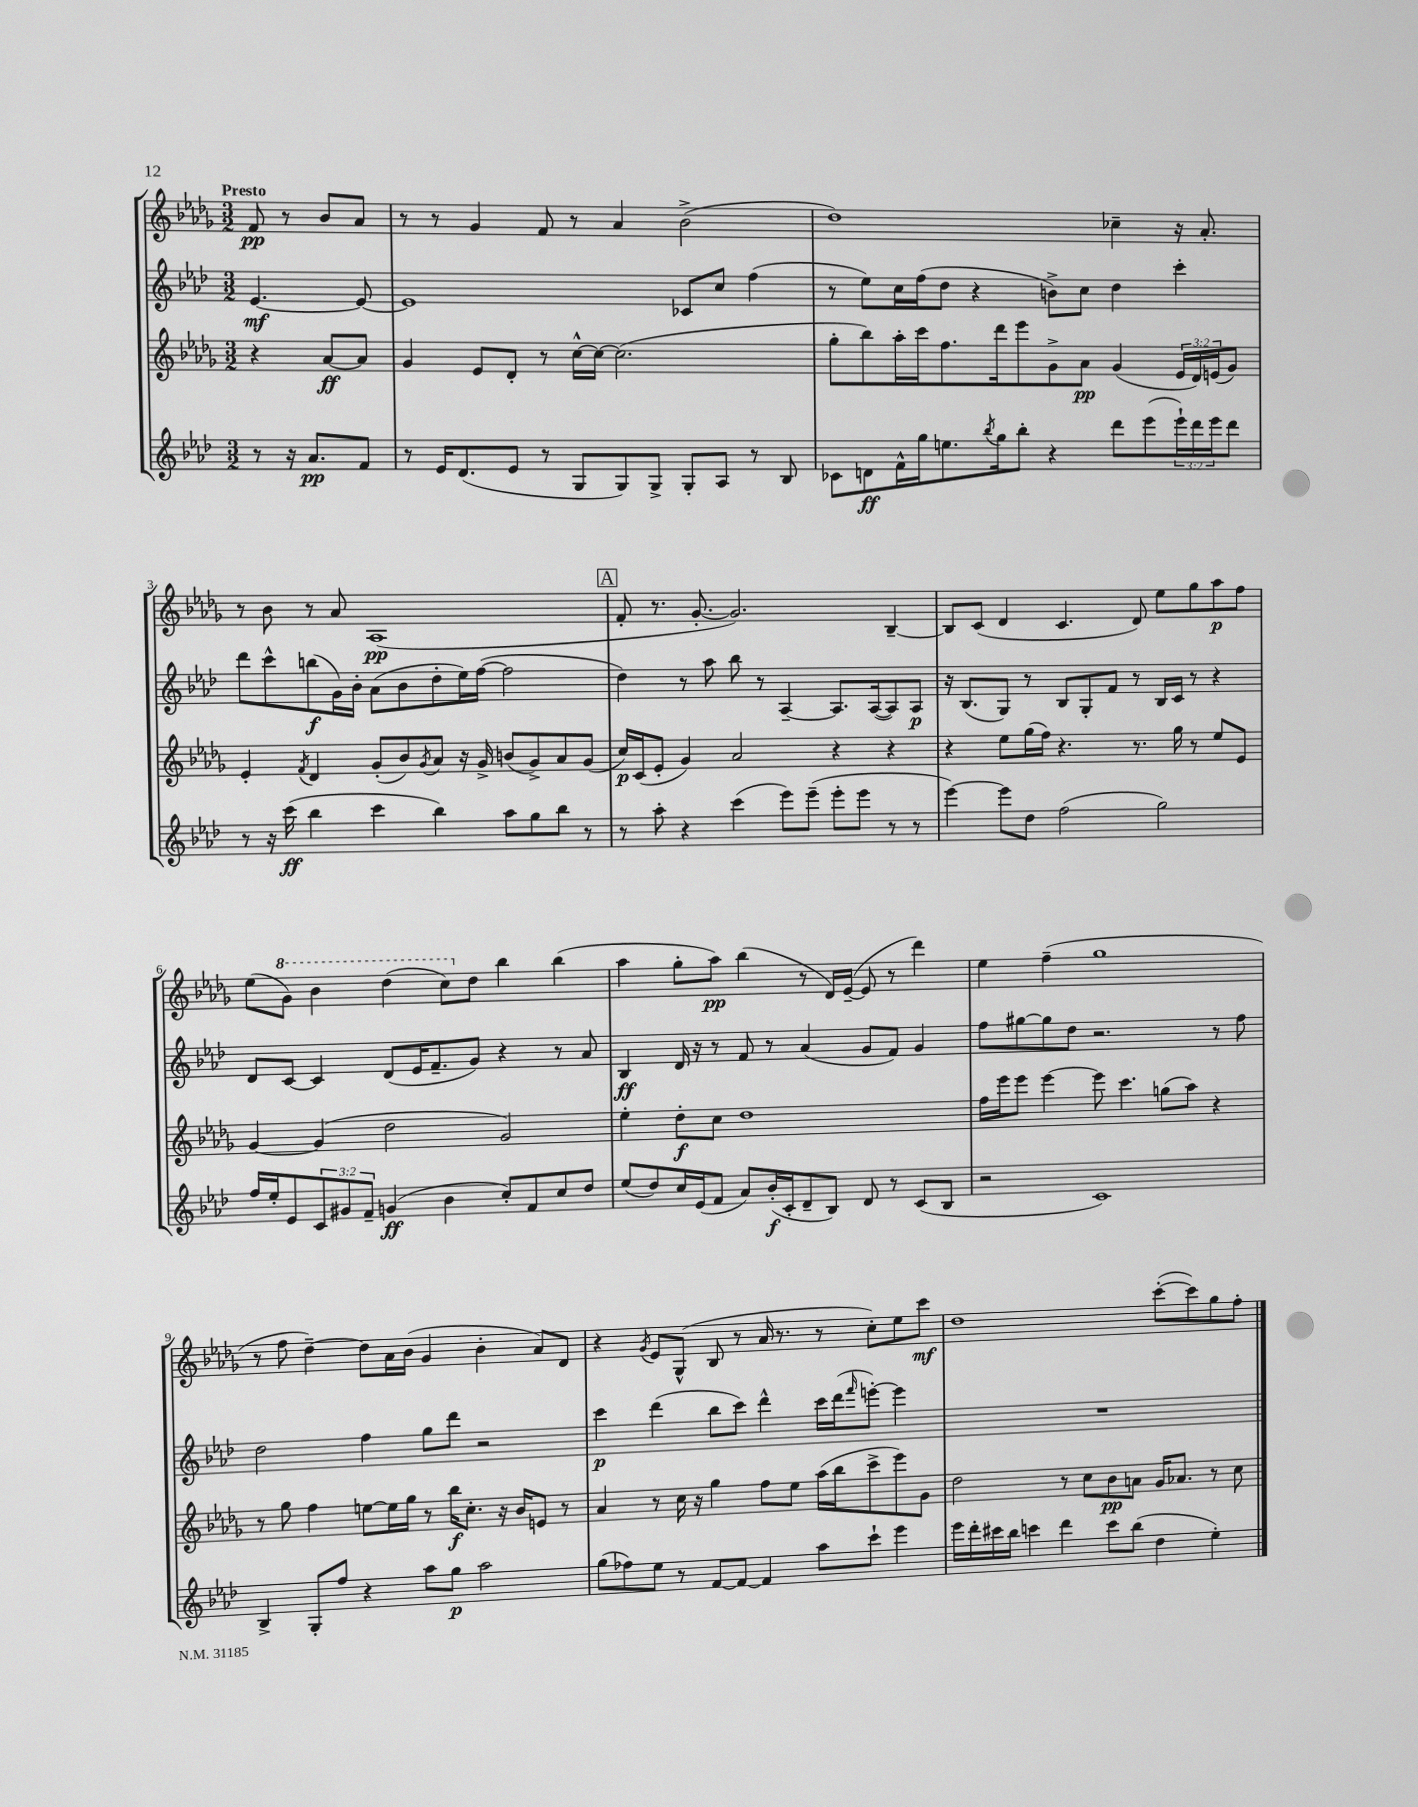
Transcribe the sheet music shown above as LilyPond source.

<<
\new StaffGroup <<
\new Staff = "s0" {
    \clef treble \key des \major \numericTimeSignature \time 3/2 \partial 2 \tempo "Presto"
    f'8\pp r8 bes'8 aes'8 |
    r8 r8 ges'4 f'8 r8 aes'4 bes'2->( |
    des''1) ces''4-- r16 aes'8.-. |
    r8 bes'8 r8 aes'8 aes1\pp( |
    \mark \markup { \box "A" } f'8-. r8. ges'8.~-. ges'2.) bes4~-- |
    bes8 c'8( des'4 c'4. des'8) ees''8 ges''8 aes''8\p f''8 |
    ees''8( \ottava #1 ges''8) bes''4 des'''4( c'''8) \ottava #0 des''8 bes''4 bes''4( |
    aes''4 ges''8-. aes''8\pp) bes''4( r8 des'16) ees'16~--( ees'8 r8 des'''4) |
    ees''4 f''4--( ges''1 |
    r8 f''8 des''4~--) des''8 aes'16 bes'16( ges'4 bes'4-. aes'8) des'8 |
    r4 \acciaccatura { ges'8 } ees'8 ges8-^( bes8 r8 aes'16 r8. r8 c''8-.) ees''8 c'''8\mf |
    des''1 c'''8~-.( c'''8) ges''8 f''8-. \bar "|." |
}
\new Staff = "s1" {
    \clef treble \key aes \major \numericTimeSignature \time 3/2 \partial 2
    ees'4.~\mf ees'8~ |
    ees'1 ces'8 c''8 f''4( |
    r8 ees''8) c''16 f''16( des''8 r4 b'8->) c''8 des''4 c'''4-. |
    des'''8 c'''8-^ b''8\f( g'16) bes'16-. aes'8( bes'8 des''8-. ees''16) f''16~( f''2 |
    \mark \markup { \box "A" } des''4) r8 aes''8 bes''8 r8 aes4~-- aes8. aes16~( aes8) aes8\p |
    r16 bes8.( g8) r8 bes8 g8-. f'8 r8 bes16 c'16 r8 r4 |
    des'8 c'8~ c'4 des'8( ees'16 f'8.-- g'8) r4 r8 aes'8 |
    bes4\ff des'16 r16 r8 f'8 r8 aes'4( g'8 f'8) g'4 |
    f''8 gis''8~ gis''8 des''8 r2. r8 f''8 |
    des''2 f''4 g''8 des'''8 r2 |
    c'''4\p des'''4( bes''8 c'''8) des'''4-^ c'''16 des'''16( \grace { f'''16 } e'''8~-.) e'''4 |
    R1. \bar "|." |
}
\new Staff = "s2" {
    \clef treble \key des \major \numericTimeSignature \time 3/2 \override Staff.TupletNumber.text = #tuplet-number::calc-fraction-text \partial 2
    r4 aes'8~\ff aes'8 |
    ges'4 ees'8 des'8-. r8 c''16~-^ c''16~ c''2.( |
    ges''8-. bes''8) aes''16-. c'''16 f''8. des'''16 ees'''8 ges'8-> aes'8\pp ges'4( \tuplet 3/2 { ees'16 des'16) e'16( } ges'8) |
    ees'4-. \acciaccatura { f'8 } des'4 ges'8-.( bes'8) \acciaccatura { ges'8 } aes'8 r16 ges'16-> b'8( ges'8->) aes'8 ges'8( |
    \mark \markup { \box "A" } c''16\p) c'16( ees'8-. ges'4) aes'2 r4 r4 |
    r4 ees''8 ges''16( f''16) r4. r8. ges''16 r8 ees''8 ees'8 |
    ges'4~ ges'4( des''2 ges'2) |
    ees''4-. des''8-.\f c''8 des''1 |
    f''16 ees'''16 ees'''8 ees'''4~ ees'''8 c'''4. g''8( aes''8) r4 |
    r8 ges''8 f''4 e''8~ e''16 ges''16 r8 bes''16\f c''8.-. r16 bes'16 e'8 r8 |
    aes'4 r8 c''16 r16 ges''4 f''8 ees''8 aes''16( bes''16 c'''8-> ees'''8) ges'8 |
    des''2 r8 c''8 bes'8\pp a'8 ges'16 aes'8. r8 c''8 \bar "|." |
}
\new Staff = "s3" {
    \clef treble \key aes \major \numericTimeSignature \time 3/2 \override Staff.TupletNumber.text = #tuplet-number::calc-fraction-text \partial 2
    r8 r16 aes'8.\pp f'8 |
    r8 ees'16 des'8.( ees'8 r8 g8 g8) g8-> g8-. aes8 r8 bes8 |
    ces'8 d'8\ff f'16-^ g''16 e''8. \acciaccatura { bes''8 } g''16 bes''8-. r4 des'''8 ees'''8( \tuplet 3/2 { ees'''16-!) des'''16 ees'''16 } des'''8 |
    r8 r16 c'''16\ff( bes''4 c'''4 bes''4) aes''8 g''8 bes''8 r8 |
    \mark \markup { \box "A" } r8 aes''8-. r4 c'''4( ees'''8) ees'''8--( ees'''8-. ees'''8 r8 r8 |
    ees'''4~) ees'''8 des''8 f''2( g''2) |
    f''16 ees''16-. ees'8 \tuplet 3/2 { c'8 gis'8 f'8-- } g'4\ff( bes'4 c''8-.) f'8 c''8 des''8 |
    ees''8( des''8) c''16 ees'16( f'8 aes'8) bes'16-.\f( c'16-. des'8-- bes8) des'8 r8 c'8( bes8 |
    r2 c'1) |
    bes4-> g8-. f''8 r4 aes''8 g''8\p aes''2 |
    g''8( fes''8) ees''8 r8 f'8~ f'8~ f'4 aes''8 c'''8-! ees'''4 |
    ees'''16 des'''16-. cis'''16 bes''16 c'''4 des'''4 c'''8 bes''8( des''4 ees''4-.) \bar "|." |
}
>>
>>
